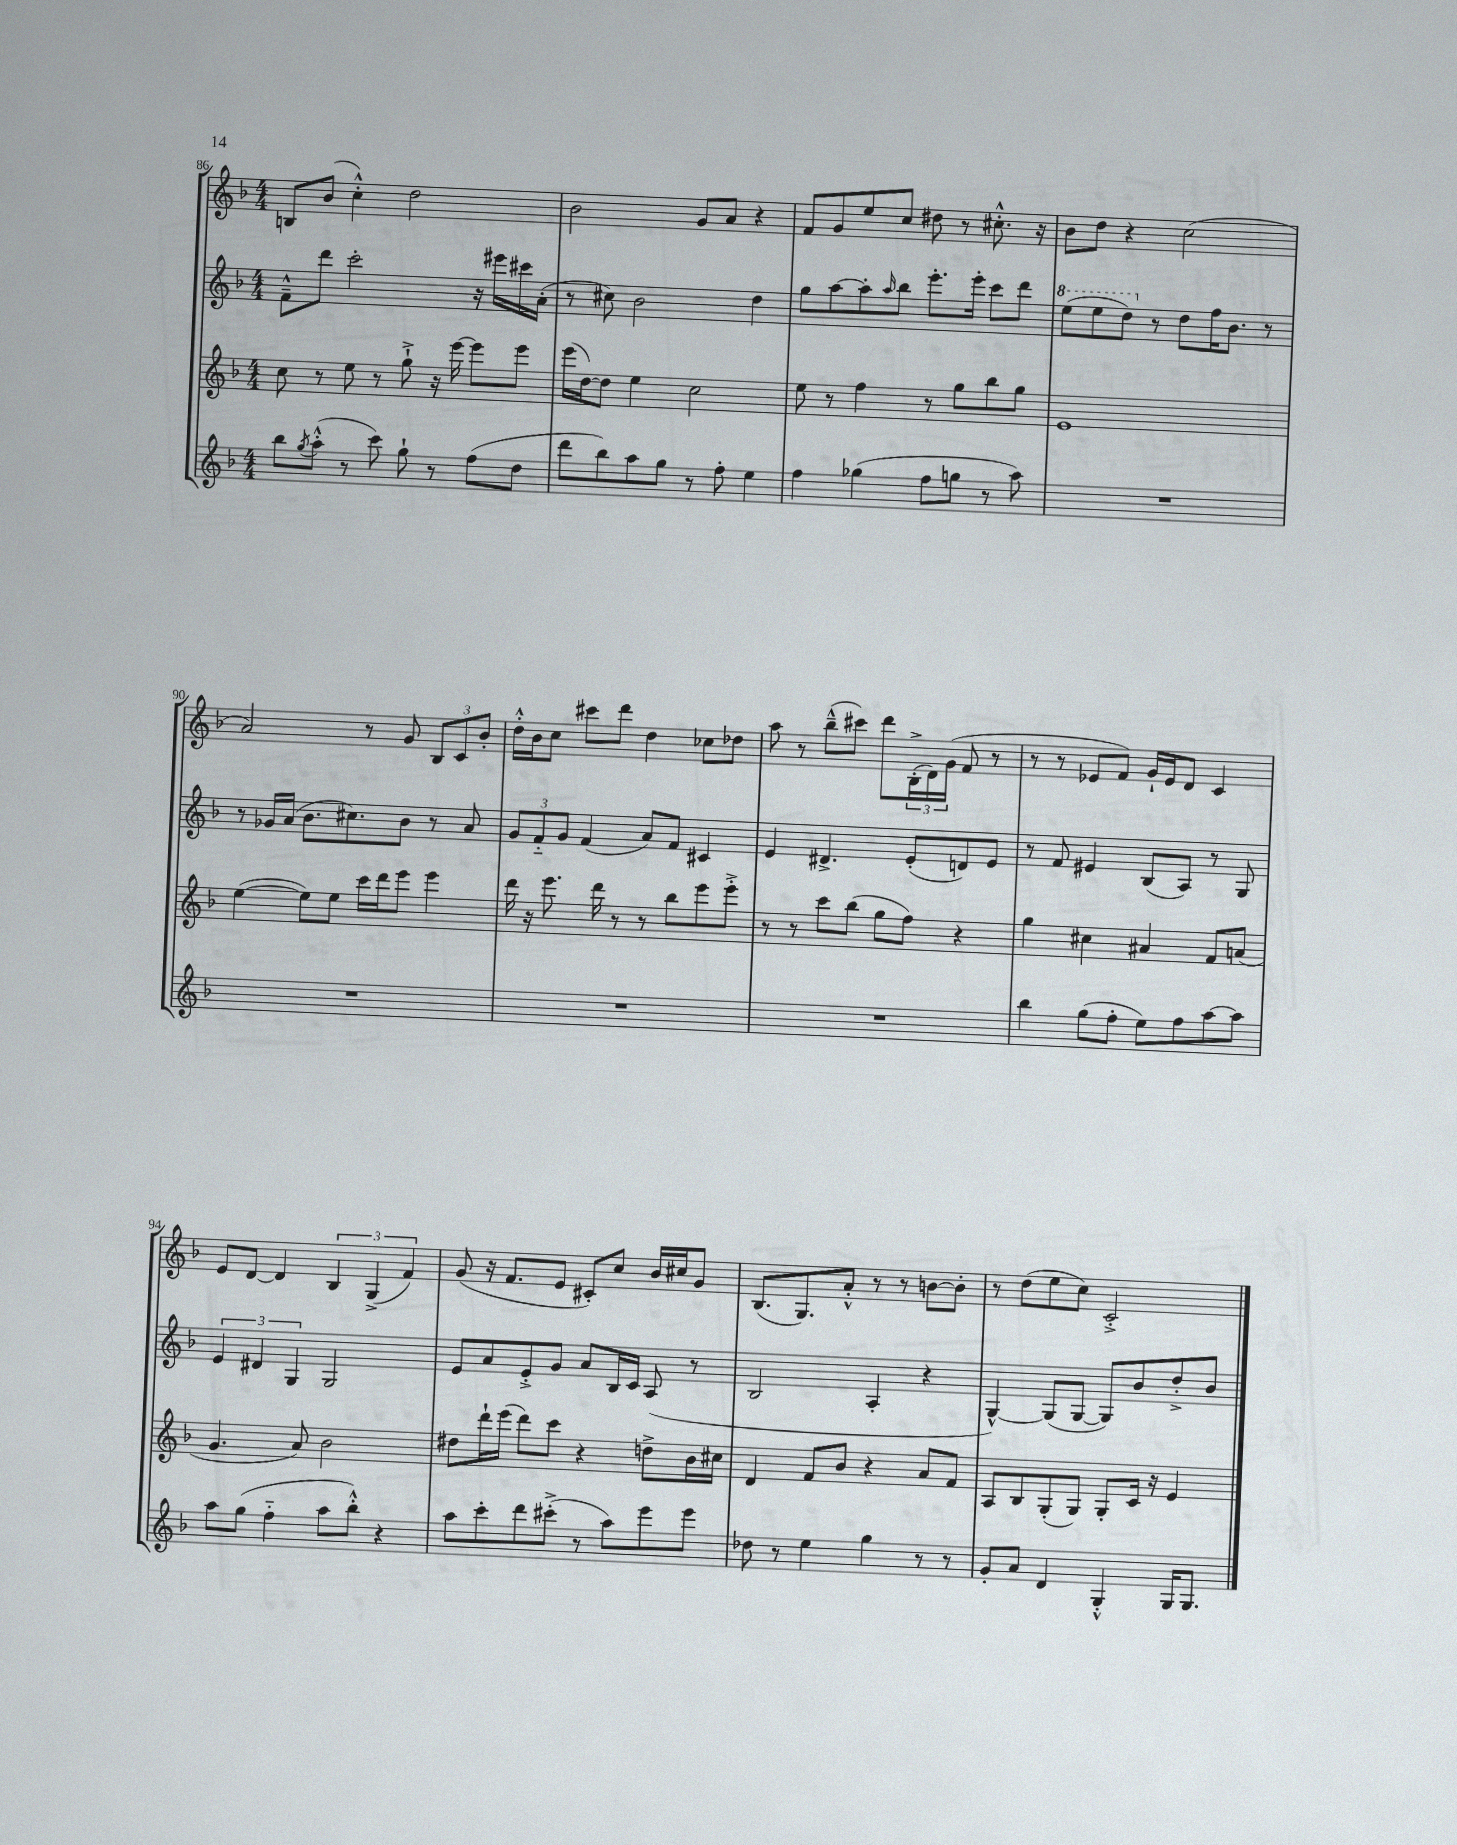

**kern	**kern	**kern	**kern
*part4	*part3	*part2	*part1
*staff4	*staff3	*staff2	*staff1
*clefG2	*clefG2	*clefG2	*clefG2
*k[b-]	*k[b-]	*k[b-]	*k[b-]
*M4/4	*M4/4	*M4/4	*M4/4
=86	=86	=86	=86
8bb-\L	8cc\	8f~^^\L	8Bn/L
8qgg/	.	.	.
(8aa'^^\J	8r	8ddd\J	(8b-/J
8r	8ee\	2ccc'\	4cc'^^\)
8ccc\)	8r	.	.
8gg`\	8gg`^\	.	2dd\
8r	16r	.	.
.	[16eee\	.	.
(8ff\L	8eee\L]	16r	.
.	.	16eee#X\LL	.
8dd\J	8eee\J	16ccc#X\	.
.	.	(16a'\JJ	.
=87	=87	=87	=87
8ddd\L	(16eee\LL	8r	2b-\
.	[16dd\J)	.	.
8bb-\)	8dd\J]	8cc#X\)	.
8aa\	4ee\	2b-\	.
8gg\J	.	.	.
8r	2cc\	.	8g/L
8ff'\	.	.	8a/J
4ee\	.	4dd\	4r
=88	=88	=88	=88
4ff\	8ee\	8gg\L	8f/L
.	8r	[8aa\	8g/
(4gg-X\	4ff\	8aa'\]	8ee/
.	.	16qqaa/	.
.	.	8bb-\J	8cc/J
8ff\L	8r	8.eee'\L	8dd#X\
8ggn\J	8gg\L	.	8r
.	.	16eee'\Jk	.
8r	8bb-\	8ccc\L	8.cc#X'^^\
8aa\)	8gg\J	8ddd\J	.
.	.	.	16r
=89	=89	=89	=89
*	*	*8va	*
1r	1e	(8eee\L	8b-\L
.	.	8eee\	8dd\J
.	.	8ddd\J)	4r
*	*	*X8va	*
.	.	8r	.
.	.	8dd\L	(2cc\
.	.	16ff\K	.
.	.	8.b-\J	.
.	.	8r	.
!!LO:LB:g=z
=90	=90	=90	=90
1r	([4ee\	8r	2a/)
.	.	16g-X/LL	.
.	.	(16a/JJ	.
.	8ee\L])	8.b-\L	.
.	8ee\J	.	.
.	.	8.cc#X\)	.
.	16ccc\LL	.	8r
.	16ddd\J	.	.
.	8eee\J	8b-\J	8g/
.	4eee\	8r	12B-/L
.	.	.	12c/
.	.	8a/	.
.	.	.	12b-'/J
=91	=91	=91	=91
1r	16ddd\	12g/L	16dd'^^\LL
.	16r	.	16b-\J
.	.	12f/	.
.	8.eee\	.	8cc\J
.	.	12g/J	.
.	.	(4f/	8ccc#X\L
.	16ddd\	.	.
.	8r	.	8ddd\J
.	8r	8a/L)	4dd\
.	8bb-\L	8f/J	.
.	8eee\	4c#X/	8cc-X\L
.	8eee'^\J	.	8dd-X\J
=92	=92	=92	=92
1r	8r	4e/	8aa\
.	8r	.	8r
.	8ccc\L	4.d#X^/	(8bb-~^^\L
.	(8bb-\J	.	8ccc#X\J)
.	8gg\L	.	8ddd\L
.	8ff\J)	(8e'/L	(24B-'^\L
.	.	.	24d\)
.	.	.	(24g\JJ
.	4r	8dn/)	8f/
.	.	8e/J	8r
=93	=93	=93	=93
4bb-\	4gg\	8r	8r
.	.	8f/	8r
(8gg\L	4cc#X\	4e#X/	8e-X/L
8ff'\J	.	.	8f/J)
8ee\L)	4a#X/	(8B-/L	16g`/LL
.	.	.	16e-/J
8ff\	.	8A/J)	8d/J
[8aa\	8f/L	8r	4c/
8aa\J]	(8an/J	8G/	.
!!LO:LB:g=z
=94	=94	=94	=94
8aa\L	4.g/	6e/	8e/L
(8gg\J	.	.	[8d/J
.	.	6d#X/	.
4ff\	.	.	4d/]
.	.	6G/	.
.	8a/)	.	.
8aa\L	2b-\	2G/	6B-/
8bb-'^^\J)	.	.	.
.	.	.	(6G^/
4r	.	.	.
.	.	.	6f/)
=95	=95	=95	=95
8aa\L	8dd#X\L	8e/L	(8g/
8ccc'\	16ddd`\L	8a/	16r
.	(16eee\JJ	.	8.f/L
8ddd\	8ddd\L)	8e'^/	.
(8ccc#X'^\J	8ccc\J	8g/J	8e/J
8r	4r	8a/L	8c#X'/L)
8aa\L)	.	16B-/L	8cc/J
.	.	16c/JJ	.
8eee\	8ddn^\L	(8A/	16b-/LL
.	.	.	16cc#X/J
8eee\J	16b-\L	8r	8g/J
.	16cc#X\JJ	.	.
=96	=96	=96	=96
8dd-X\	4d/	2B-/	(8.B-/L
8r	.	.	.
.	.	.	8.G/)
4ee\	8f/L	.	.
.	8b-/J	.	8a'^^/J
4gg\	4r	4A'/	8r
.	.	.	8r
8r	8a/L	4r	[8bn\L
8r	8f/J	.	8b'\J]
=97	=97	=97	=97
8g'/L	8A/L	[4G^^/)	8r
8a/J	8B-/	.	(8dd\L
4d/	(8G'/	(8G/L]	8ee\
.	8G/J)	[8G/J	8cc\J)
4G'^^/	8G'/L	8G/L])	2c'^/
.	16c/Jk	8b-/	.
.	16r	.	.
16G/KL	4e/	8dd'^/	.
8.G/J	.	.	.
.	.	8b-/J	.
==	==	==	==
*-	*-	*-	*-
